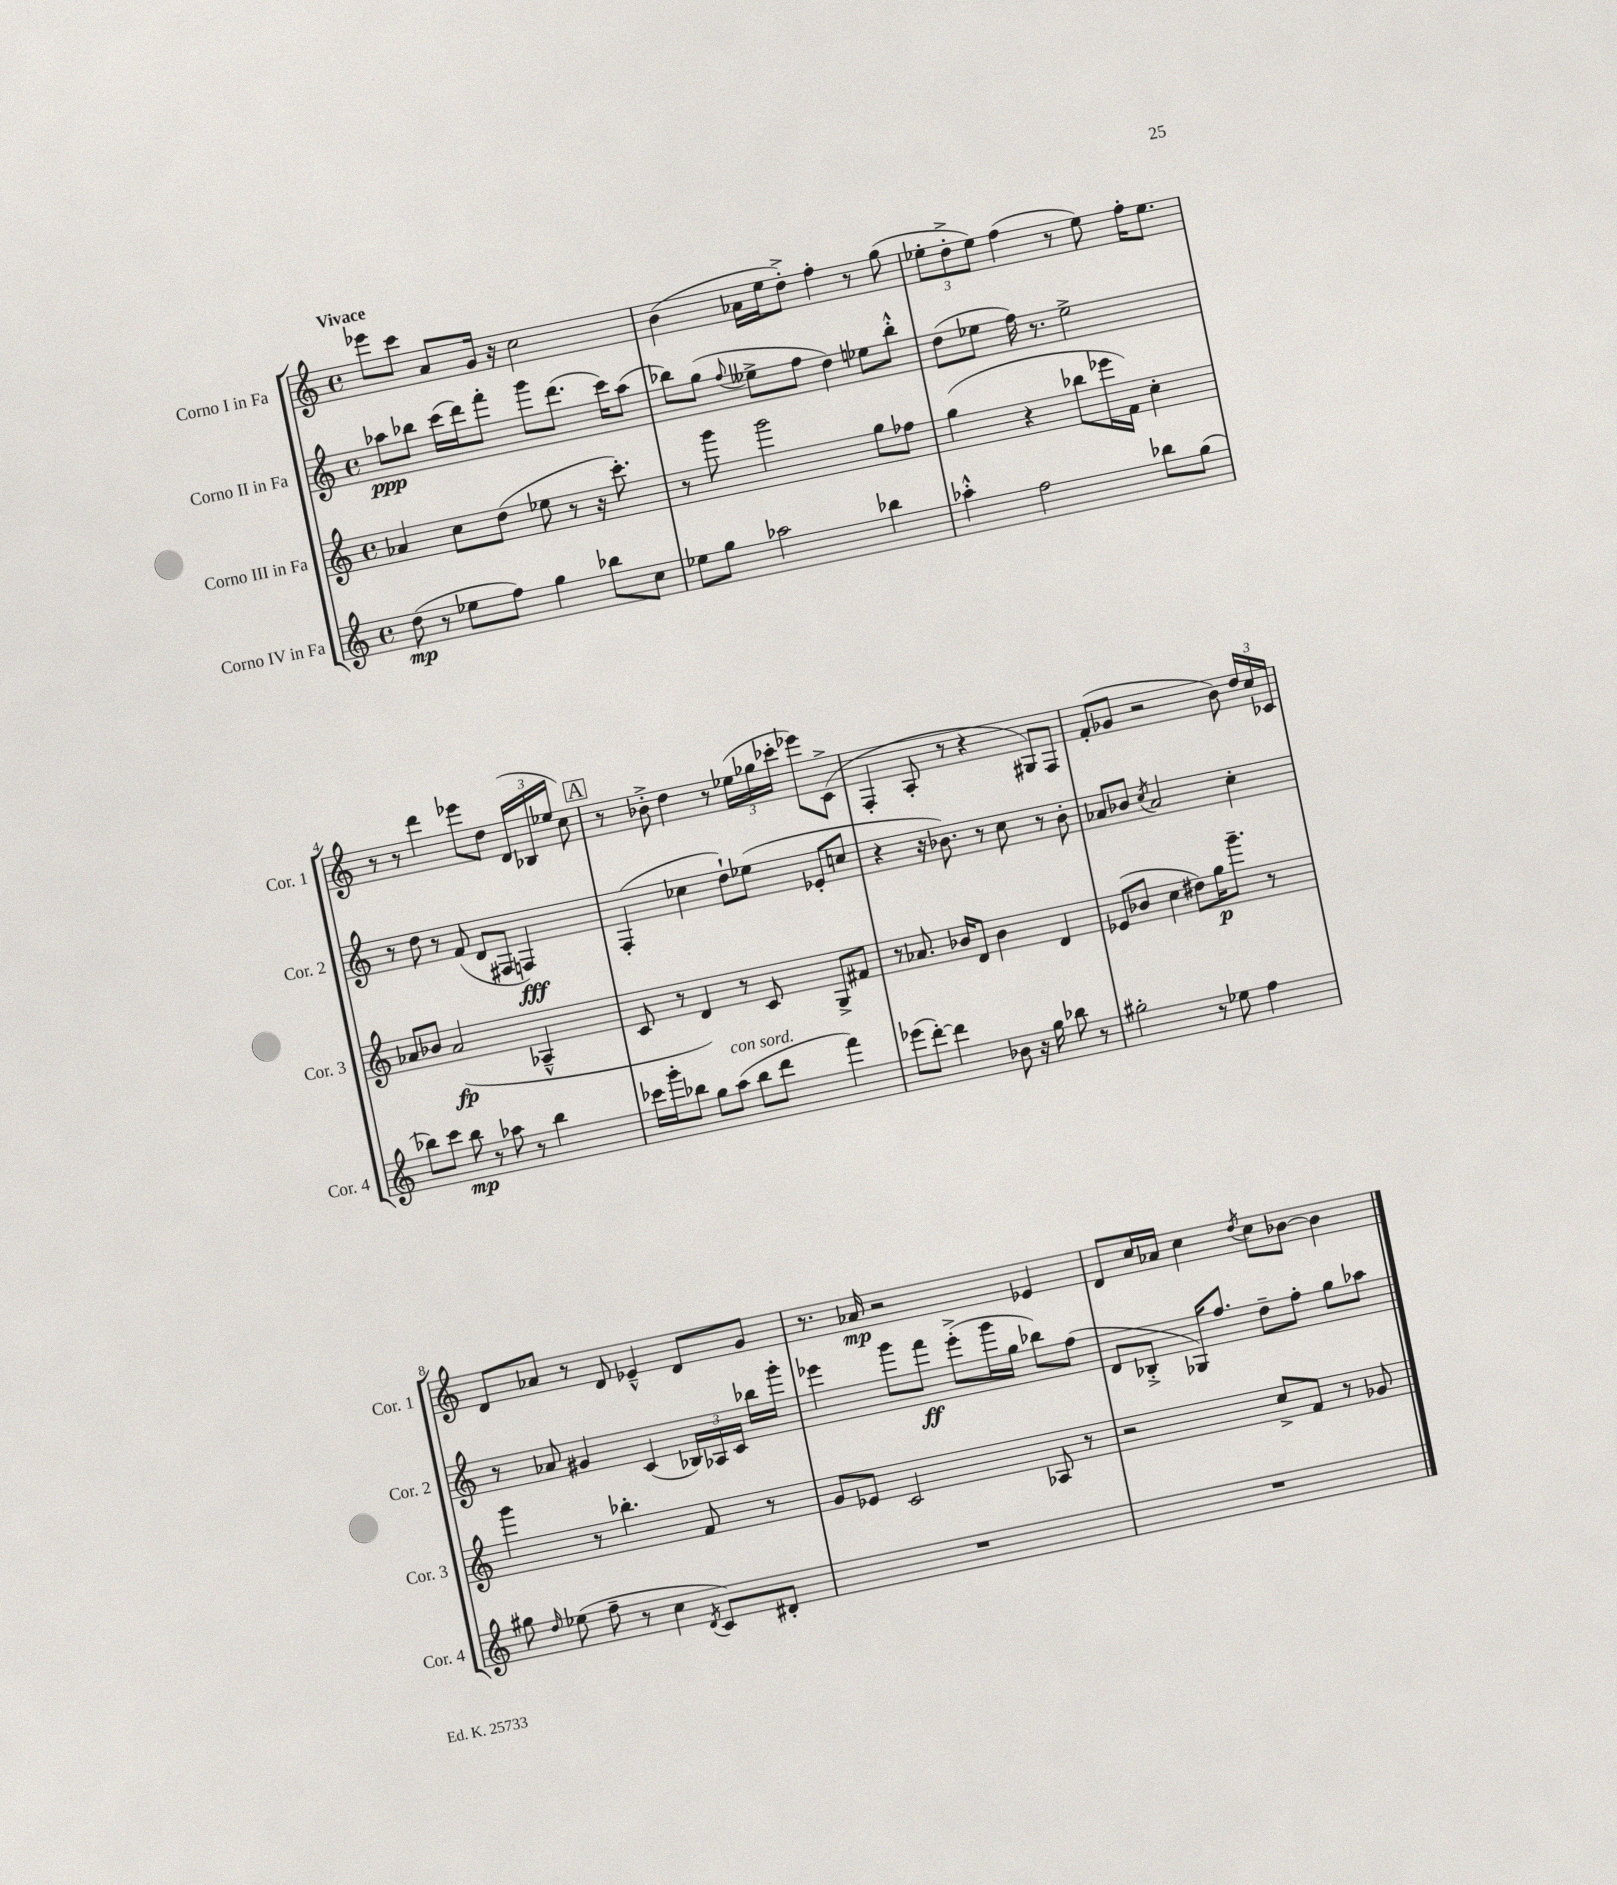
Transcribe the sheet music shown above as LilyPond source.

<<
\new StaffGroup <<
\new Staff = "s0" \with { instrumentName = "Corno I in Fa" shortInstrumentName = "Cor. 1" } {
    \clef treble \key c \major \defaultTimeSignature \time 4/4 \tempo "Vivace"
    \autoBeamOff ees'''8[ c'''8] a'8[ g'16] r16 c''2 |
    b'4( aes'16[ e''16 d''8]-.->) f''4-. r8 g''8( |
    \tuplet 3/2 { ees''8[-. d''8-.-> ees''8]) } f''4( r8 ees''8) f''16[-. ees''8.] |
    r8 r8 d'''4 ees'''8[ d''8] \tuplet 3/2 { d'16[( bes16 ees''16] } c''8) |
    \mark \markup { \box "A" } r8 bes'8-.-> d''4 r8 \tuplet 3/2 { ees''16[( ges''16 ces'''16]-. } ees'''8[) c'8]->( |
    f4-. a8-. r8 r4 gis8[) f8] |
    f'8[-.( ges'8] r2 b'8) \tuplet 3/2 { d''16[ c''16 ces'16] } |
    d'8[ aes'8] r8 d'8 ees'4---^ d'8[ g'8] |
    r8. aes'16\mp r2 ees'4 |
    d'8[ c''16 aes'16] c''4 \acciaccatura { d''8 } c''8[ bes'8]~ bes'4 \bar "|." |
}
\new Staff = "s1" \with { instrumentName = "Corno II in Fa" shortInstrumentName = "Cor. 2" } {
    \clef treble \key c \major \defaultTimeSignature \time 4/4
    \autoBeamOff aes''8[\ppp bes''8] c'''16[( d'''16) f'''8]-. g'''8[ d'''8.]( c'''16[) aes''8]( |
    bes''8[) g''8]( \appoggiatura { f''8 } eeses''8[-> f''8] d''4) ees''8[ bes''8]-.-^ |
    d''8[( ees''8] f''16) r8. ees''2-> |
    r8 d''8 r8 f'8( d'8[ fis8] f4\fff) |
    \mark \markup { \box "A" } f4-.( ces''4 d''8[-!) ees''8]( ees'8[-. c''8] |
    r4 r16 bes'8.) r8 c''8 r8 bes'8-. |
    aes'8[ bes'8] \acciaccatura { c''8 } aes'2 c''4-. |
    r8 aes'8 gis'4 c'4( \tuplet 3/2 { bes16[) aes16 c'16] } bes''16[ g'''16]-. |
    ees'''4 g'''8[ f'''8]\ff ees'''8[-.->( g'''16 g''16] bes''8[) f''8]( |
    d'8[ bes8]-.-> ges16[) f''8.] d''8[-- f''8]-. g''8[ aes''8] \bar "|." |
}
\new Staff = "s2" \with { instrumentName = "Corno III in Fa" shortInstrumentName = "Cor. 3" } {
    \clef treble \key c \major \defaultTimeSignature \time 4/4
    \autoBeamOff aes'4 c''8[ d''8]( ees''8 r8 r16 c'''8.-.) |
    r8 g'''8 g'''2 g''8[ fes''8] |
    g''4( r4 bes''8[ ees'''16 f'16]) c''4-. |
    aes'8[ bes'8] aes'2\fp( aes4---^ |
    \mark \markup { \box "A" } c'8 r8 d'4) r8 c'8 g8[-> fis'8] |
    r8 aes'8. bes'16[ d'8] bes'4 d'4 |
    ees'8[( bes'8] c''4 dis''8[) g''16\p g'''8.]-- r8 |
    g'''4 r8 bes''4.-. f'8 r8 |
    g'8[ ees'8] c'2 aes8 r8 |
    r2 c''8[-> f'8] r8 ges'8 \bar "|." |
}
\new Staff = "s3" \with { instrumentName = "Corno IV in Fa" shortInstrumentName = "Cor. 4" } {
    \clef treble \key c \major \defaultTimeSignature \time 4/4
    \autoBeamOff d''8\mp( r8 ees''8[ f''8]) g''4 bes''8[ c''8] |
    ees''8[ g''8] aes''2 bes''4 |
    aes''4-.-^ f''2 bes''8[ g''8]( |
    bes''8[) c'''8] bes''8\mp r8 aes''8 r8 bes''4 |
    \mark \markup { \box "A" } ces'''16[ g'''16-. bes''8] g''8[ a''8]^\markup { \italic "con sord." }( bes''8[ d'''8] f'''4) |
    ees'''8[( d'''8]~-.) d'''4 bes'8 r16 g''16 bes''8 r8 |
    gis''2-. r8 ees''8 f''4 |
    gis''8 \grace { d''16 } ees''8( f''8-- r8 c''4 \acciaccatura { d'8 } c'8[) dis'8]-. |
    R1 |
    R1 \bar "|." |
}
>>
>>
